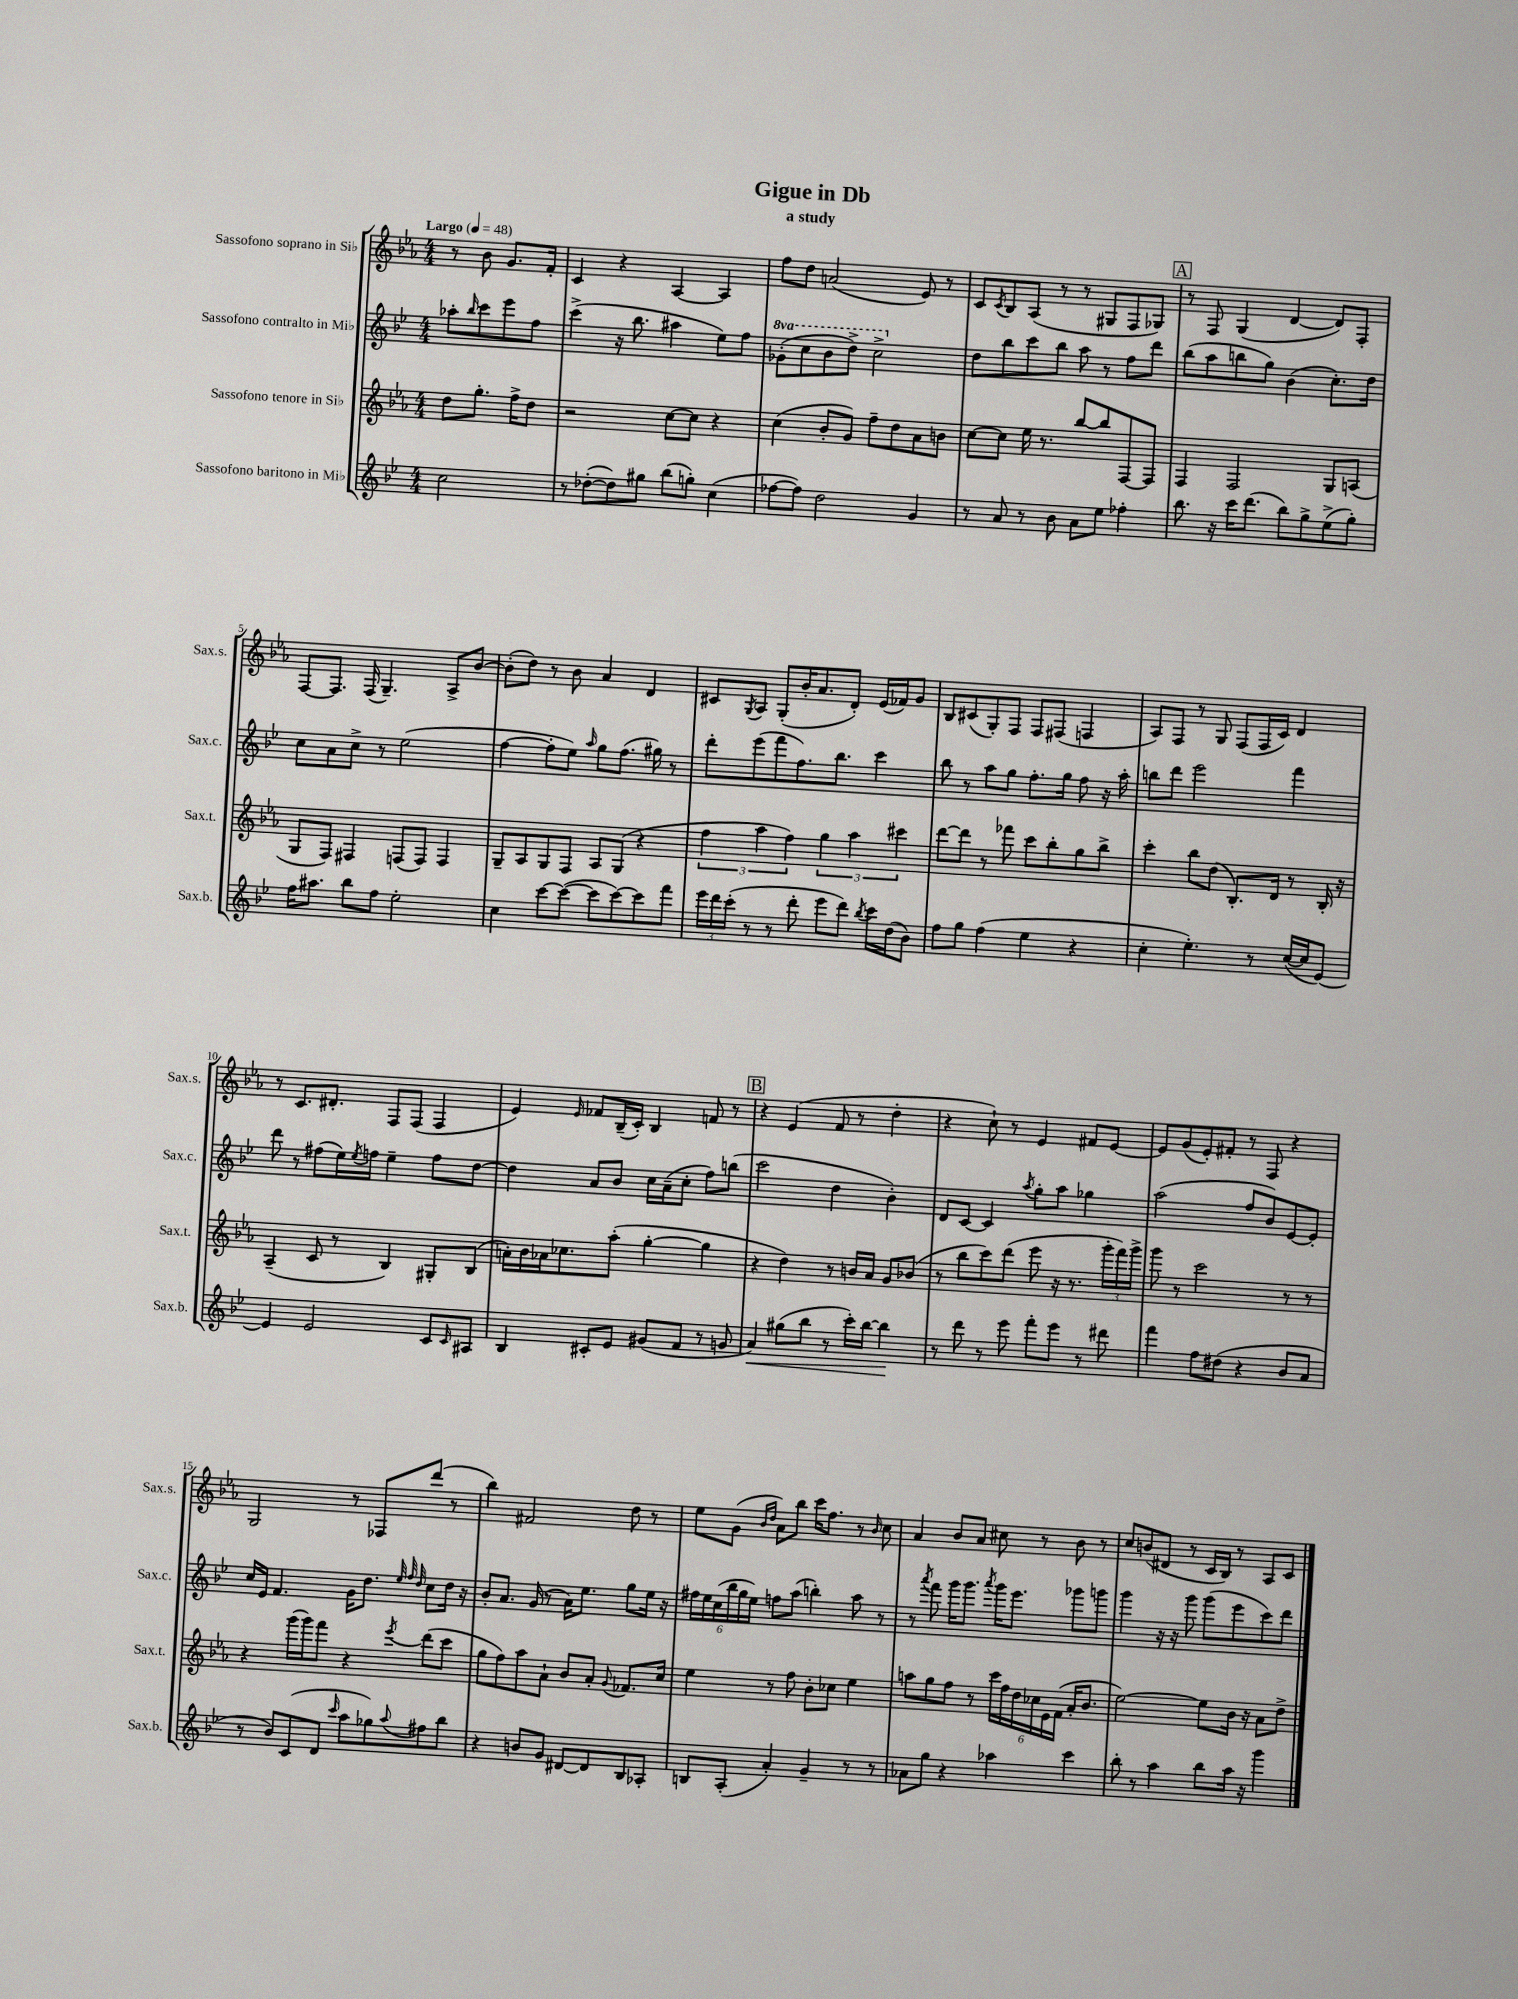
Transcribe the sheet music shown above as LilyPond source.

\header { title = "Gigue in Db" subtitle = "a study" }
<<
\new StaffGroup <<
\new Staff = "s0" \with { instrumentName = "Sassofono soprano in Sib" shortInstrumentName = "Sax.s." } {
    \clef treble \key ees \major \numericTimeSignature \time 4/4 \partial 2 \tempo "Largo" 4 = 48
    r8 bes'8 g'8. f'16-. |
    c'4 r4 aes4~ aes4 |
    f''8 d''8 a'2( ees'8) r8 |
    c'8 \acciaccatura { c'8 } bes8 aes8( r8 r8 gis8 f8 ges8) |
    \mark \markup { \box "A" } r8 f8 g4( d'4~ d'8) f8-. |
    f8~ f8. f16( g4.--) aes8-> bes'8~ |
    bes'8-.( d''8) r8 bes'8 aes'4 d'4 |
    cis'8 \acciaccatura { g8 } aes8 g8-.( bes'16-. aes'8. d'8-.) ees'16( fes'16) g'8 |
    bes8 cis'8( g8-.) f8 f8 fis8( f4 |
    aes8) f8 r8 g8 f8( f16 c'16) d'4 |
    r8 c'8. dis'8.-. f8 f8( f4 |
    ees'4) \grace { ees'16 } fes'8 bes16--( c'16-.) bes4 f'8 r8 |
    \mark \markup { \box "B" } r4 ees'4( f'8 r8 d''4-. |
    r4 c''8-!) r8 ees'4 fis'8 ees'8~ |
    ees'8 g'8( ees'8-.) fis'8-. r8 f8 r4 |
    g2 r8 fes8 d'''8( r8 |
    bes''4) fis'2 d''8 r8 |
    ees''8 g'8( \grace { bes'16 d''16 } aes'8) bes''8 c'''16 f''8. r8 \grace { bes'16 } c''8 |
    aes'4 bes'8 aes'8 cis''8 r8 bes'8 r8 |
    c''8 b'8( dis'8 r8 c'16 bes16) r8 aes8 c'8 \bar "|." |
}
\new Staff = "s1" \with { instrumentName = "Sassofono contralto in Mib" shortInstrumentName = "Sax.c." } {
    \clef treble \key bes \major \numericTimeSignature \time 4/4 \set Staff.ottavationMarkups = #ottavation-simple-ordinals \partial 2
    aes''8-. \grace { bes''16 } c'''8 ees'''8 f''8 |
    c'''4->( r16 bes''8. ais''4 ees''8) f''8 |
    \ottava #1 ges''8-.( c'''8 bes''8 d'''8->) c'''2-> \ottava #0 |
    d''8 bes''8 c'''8 bes''8 a''8 r8 f''8 d'''8 |
    \mark \markup { \box "A" } bes''8( a''8 b''8 g''8) bes'4( c''8.-.) d''16 |
    c''8 a'8 c''8-> r8 ees''2( |
    f''4~ f''8-. ees''8) \grace { a''16 } g''8 f''8.( gis''16) r8 |
    d'''8-. ees'''8( f'''8 f''8.) bes''8. c'''4 |
    bes''8 r8 a''8 g''8 f''8.-. g''16 f''8 r16 a''16-. |
    b''8 d'''8 ees'''2 f'''4 |
    d'''8 r8 fis''8( ees''16) \acciaccatura { ees''8 } f''16 ees''4-- f''8 d''8~ |
    d''4 a'8 bes'8 c''16 a'16--( c''8-. f''8) b''8( |
    \mark \markup { \box "B" } c'''2 d''4 bes'4-.) |
    d'8 c'8~ c'4 \acciaccatura { a''8 } g''8-. a''8 ges''4 |
    a''2( f''8 bes'8) ees'8~ ees'8-. |
    c''16 ees'16 f'4. g'16 d''8. \grace { ees''32 f''32 d''32 } c''8 d''16 r16 |
    bes'8-. a'8. g'16( r8 a'16) ees''8. g''8 ees''16 r16 |
    \tuplet 6/4 { fis''16 ees''16 c''16( bes''16 g''16 ees''16) } f''8 a''8( b''4-.) a''8 r8 |
    r8 \acciaccatura { a'''8 } f'''8 g'''16 g'''8. \acciaccatura { a'''8 } g'''16 ees'''8. ges'''8 g'''8 |
    g'''4 r16 r16 g'''8 g'''8( ees'''8 c'''8) d'''8 \bar "|." |
}
\new Staff = "s2" \with { instrumentName = "Sassofono tenore in Sib" shortInstrumentName = "Sax.t." } {
    \clef treble \key ees \major \numericTimeSignature \time 4/4 \partial 2
    d''8 g''8.-. f''16-> d''8 |
    r2 c''8~ c''8 r4 |
    c''4( bes'8-. g'8) f''8-- d''8 aes'8 b'8 |
    c''8~ c''8 ees''16 r8. bes''8~ bes''8 f8~ f8 |
    \mark \markup { \box "A" } f4 f2 g8 a8( |
    g8 f8) fis4 f8( f8) f4 |
    g8-- aes8 g8 f8 aes8 g8( r4 |
    \tuplet 3/2 { f''4 aes''4 f''4) } \tuplet 3/2 { g''4 aes''4 cis'''4 } |
    d'''8~ d'''8 r8 fes'''8 c'''8 bes''8-. g''8 bes''8-> |
    c'''4-. bes''8 d''8( bes8.-.) d'16 r8 bes16-. r16 |
    aes4--( c'8 r8 bes4) gis8-. bes8( |
    a'16-.) bes'16 aes'16 ces''8. aes''8-.( g''4~-. g''4 |
    \mark \markup { \box "B" } r4 d''4) r8 b'16 aes'16 g'8 bes'8( |
    r8 bes''8 c'''8) d'''8( ees'''8 r16 r8. \tuplet 3/2 { g'''16-. f'''16) g'''16-> } |
    g'''8 r8 c'''2 r8 r8 |
    r4 g'''16( g'''16) f'''8 r4 \acciaccatura { ees'''8 } d'''8( c'''8 |
    g''8 f''8) aes''8 aes'8-! bes'8 aes'8-. \appoggiatura { g'8 } fes'8. c''16 |
    ees''4 r8 f''8 bes'8-. ces''8 ees''4 |
    a''8 g''8 f''8 r8 \tuplet 6/4 { c'''16 f''16 d''16 ces''16 ees'16 f'16( } aes'16-. bes'8. |
    ees''2~) ees''8 bes'16 r16 aes'8 d''8-> \bar "|." |
}
\new Staff = "s3" \with { instrumentName = "Sassofono baritono in Mib" shortInstrumentName = "Sax.b." } {
    \clef treble \key bes \major \numericTimeSignature \time 4/4 \partial 2
    c''2 |
    r8 des''8~-.( des''8) gis''8 bes''8( g''8-.) c''4( |
    fes''8~ fes''8) d''2 g'4 |
    r8 a'8 r8 bes'8 a'8 ees''8 fes''4-. |
    \mark \markup { \box "A" } bes''8. r16 c'''16 d'''8.( bes''8) g''8-> ees''8->( g''8-.) |
    f''16 ais''8. bes''8 f''8 ees''2-. |
    c''4 c'''8~ c'''8~( c'''8 c'''8~) c'''8 f'''8 |
    \tuplet 3/2 { ees'''16 d'''16 c'''16-.( } r8 r8 d'''8-. ees'''8 d'''8) \acciaccatura { bes''8 } c'''16 d''16( bes'8) |
    f''8 g''8 f''4( ees''4 r4 |
    c''4-. ees''4.-.) r8 c''16~( c''16 ees'8~) |
    ees'4 ees'2 c'8 \grace { c'16 } ais8 |
    bes4 cis'8-. ees'8 gis'8( f'8 r8 g'8 |
    \mark \markup { \box "B" } a'4\<) gis''8( bes''8 r8 c'''16-.) bes''16~ bes''4\! |
    r8 d'''8 r8 ees'''8 f'''8-. ees'''8 r8 dis'''8 |
    f'''4 f''8 dis''8( r4 bes'8 a'8 |
    r8 bes'8) c'8( d'8 \grace { c'''16 } a''8 ges''8) \appoggiatura { a''8 } fis''8 bes''8 |
    r4 b'8 g'8 dis'8~ dis'8 bes8 aes8-. |
    b8 a8-.( a'4-.) g'4-- r8 r8 |
    aes'8 g''8 r4 aes''4 c'''4 |
    bes''8-. r8 a''4 bes''8 a''16 r16 g'''4 \bar "|." |
}
>>
>>
